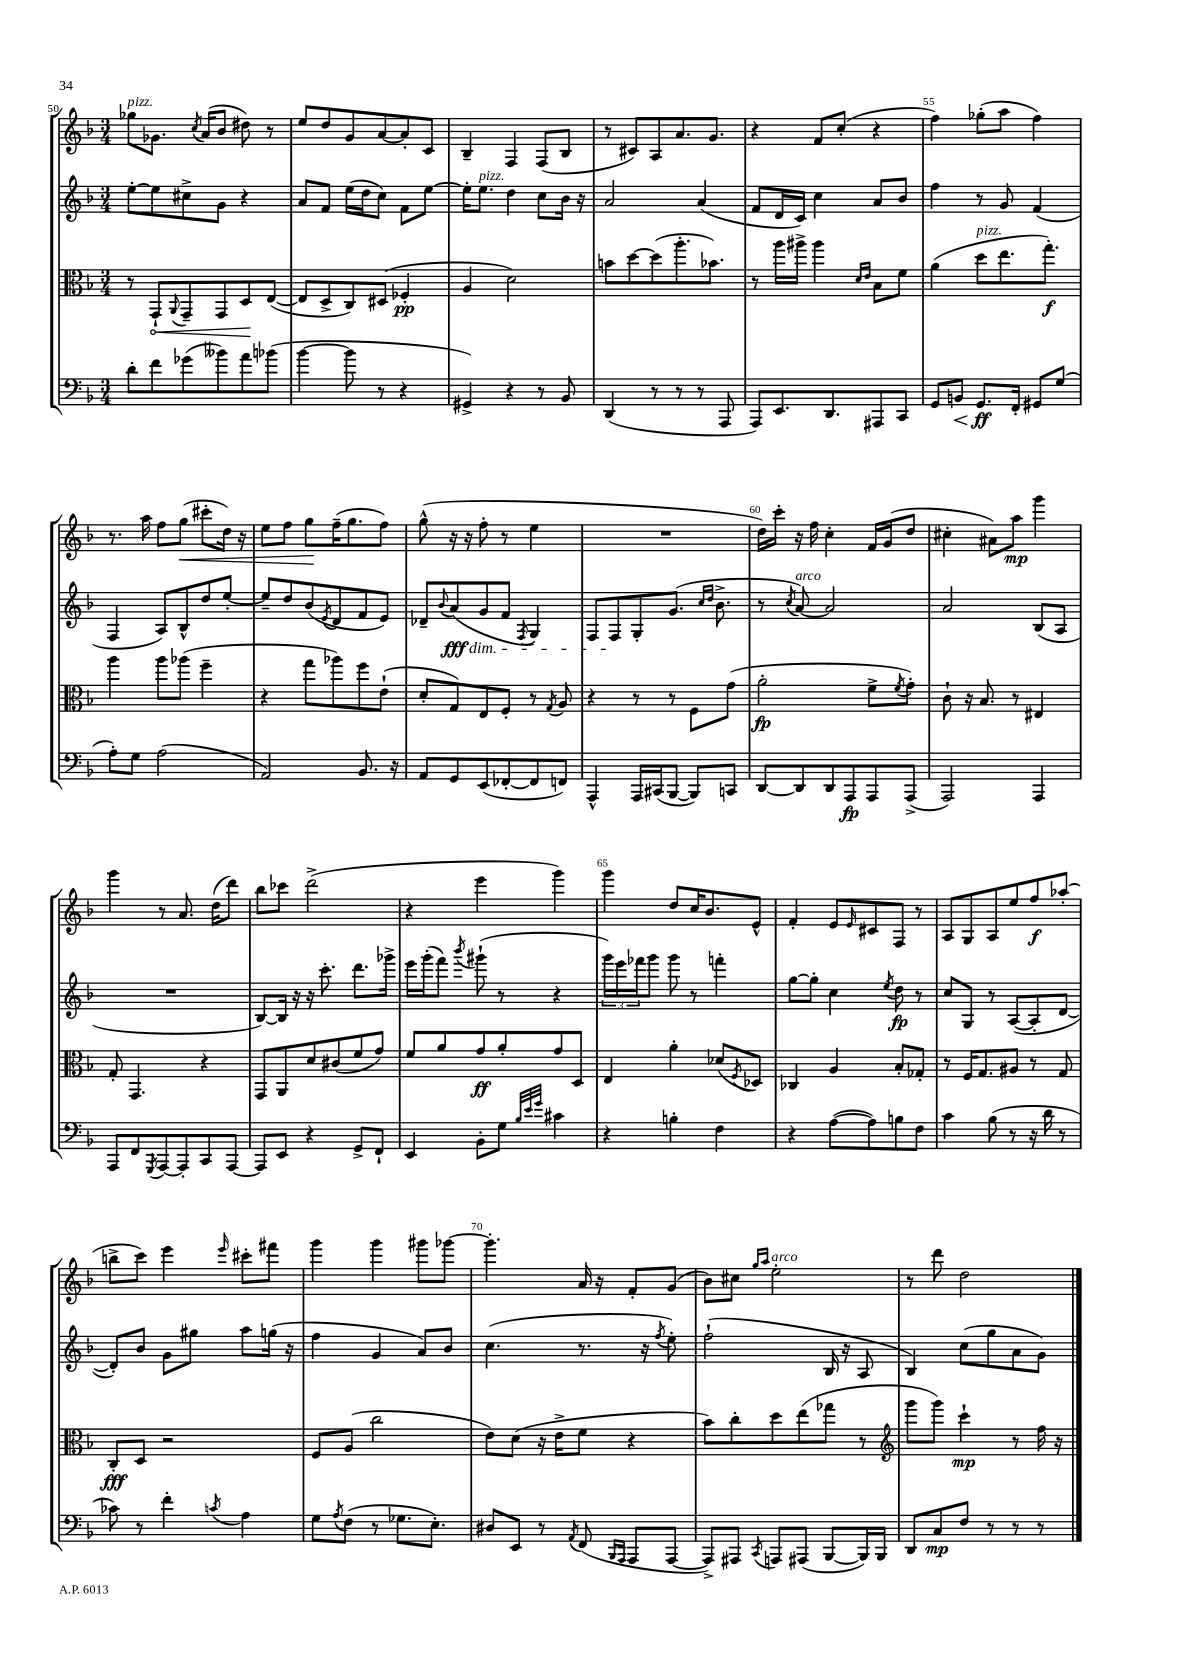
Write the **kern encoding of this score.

**kern	**kern	**kern	**kern
*staff4	*staff3	*staff2	*staff1
*clefF4	*clefC3	*clefG2	*clefG2
*k[b-]	*k[b-]	*k[b-]	*k[b-]
*M3/4	*M3/4	*M3/4	*M3/4
8d'\L	8r	[8ee'\L	8gg-\L
8f\	8GG`/L	8ee\]	8.g-\J
.	8qqAA/	.	.
(8g-\	8GG~/	8cc#^\	.
.	.	.	8qcc/
.	.	.	(16a/LK
8b--\)	8GG/	8g\J	8b-/J
8a\	8D/	4r	8dd#\)
(8b-\J	([8E/J	.	8r
=	=	=	=
[4b-\	8E/]L	8a/L	8ee/L
.	8D^/	8f/J	8dd/
8b-\]	8C/)	(16ee\LL	8g/
.	.	16dd\J	.
8r	(8D#/J	8cc\J)	[8a/
4r	4F-'/	8f\L	8a'/]
.	.	[8ee\J	8c/J
=	=	=	=
4GG#^/)	4A/	16ee'\]LK	4B-~/
.	.	8.ee\J	.
4r	2d\)	4dd\	4F/
8r	.	8cc\L	(8F/L
8BB-/	.	16b-\Jk	8B-/J
.	.	16r	.
=	=	=	=
(4DD/	8b\L	2a/	8r
.	[8dd\	.	8c#/L)
8r	(8dd\]	.	8A/
8r	8.aa'\	.	8.a/
8r	.	(4a/	.
.	8.b-\J)	.	8.g/J
8AAA/	.	.	.
=	=	=	=
8AAA/L)	8r	8f/L	4r
8.EE/	16aa\LL	16d/L	.
.	16aa#^\JJ	16c/JJ)	.
.	4aa#\	4cc\	8f/L
8.DD/	.	.	.
.	.	.	(8cc'/J
.	16qqd/LL	.	.
.	16qqe/JJ	.	.
8AAA#/	8B-\L	8a/L	4r
8CC/J	8f\J	8b-/J	.
=	=	=	=
8GG/L	(4a\	4ff\	4ff\)
8BB/J	.	.	.
8.GG/L	8dd\L	8r	(8gg-'\L
.	8.ee\	8g/	8aa\J
16FF'/Jk	.	.	.
8GG#/L	.	(4f/	4ff\)
.	8.gg'\J)	.	.
(8G/J	.	.	.
=	=	=	=
8A'\L)	4aa\	4F/	8.r
8G\J	.	.	.
.	.	.	16aa\
(2A\	8aa\L	8A/L)	8ff\L
.	(8aa-\J	8B-^^/	(8gg\J
.	4ff~\	8dd/	8ccc#'\L
.	.	[8ee'/J	16dd\Jk)
.	.	.	16r
=	=	=	=
2AA/)	4r	8ee~/]L	8ee\L
.	.	8dd/	8ff\J
.	8gg\L	(8b-/	8gg\L
.	.	8qe/	.
.	8aa-\)	8d/	(16ff~\K
.	.	.	8.gg\
8.BB-/	8ff\	8f/	.
.	(8e`\J	8e/J)	8ff\J)
16r	.	.	.
=	=	=	=
8AA/L	8d'/L	8d-~/L	(8gg^^\
.	.	8qqb-/	.
8GG/	8G/)	(8a/	16r
.	.	.	16r
(8EE/	8E/	8g/	8ff'\
[8FF-'/	8F'/J	8f/J	8r
.	.	8qF/	.
8FF-/]	8r	4G/)	4ee\
.	8qG/	.	.
8FF/J)	8A/	.	.
=	=	=	=
4AAA^^/	4r	8F/L	2.r
.	.	8F/	.
16AAA/LL	8r	8G'/	.
(16CC#/J	.	.	.
[8BBB-/J	8r	(8.g/J	.
8BBB-/]L)	8F\L	.	.
.	.	16qqcc/LL	.
.	.	16qqdd/JJ	.
.	.	8.b-^\	.
8CC/J	(8g\J	.	.
=	=	=	=
[8DD/L	2a'\	8r	16dd\LL)
.	.	.	16ccc'\JJ
.	.	8qcc/	.
8DD/]	.	[8a/)	16r
.	.	.	16ff\
8DD/	.	2a/]	4cc'\
8AAA/	.	.	.
8AAA/	8f^\L	.	16f/LL
.	.	.	(16g/J
.	8qf/	.	.
(8AAA^/J	8g'\J)	.	8dd/J
=	=	=	=
2AAA/)	8c`\	2a/	4cc#'\
.	16r	.	.
.	8.B-/	.	.
.	.	.	8a#\L)
.	8r	.	8aa\J
4AAA/	4E#/	(8B-/L	4ggg\
.	.	8A/J	.
=	=	=	=
8AAA/L	8G'/	2.r	4ggg\
8FF/	4.GG/	.	.
8qGGG/	.	.	.
[8AAA/	.	.	8r
8AAA'/]	.	.	8.a/
8CC/	4r	.	.
.	.	.	(16dd\LK
[8AAA/J	.	.	8ddd\J)
=	=	=	=
8AAA/]L	8GG/L	[8B-/L)	8bb-\L
8EE/J	8AA/	16B-/]Jk	8ccc-\J
.	.	16r	.
4r	8d/	16r	(2ddd^\
.	.	8.ccc'\	.
.	(8c#/	.	.
8GG^/L	8f/	8.ddd\L	.
8FF`/J	8g/J)	.	.
.	.	16ggg-^\Jk	.
=	=	=	=
4EE/	8f/L	16eee\LL	4r
.	.	(16ggg'\J	.
.	8a/	8fff\J)	.
.	.	8qbbb-/	.
8BB-'\L	8g/	(8ggg#`\	4eee\
8G\J	8a'/	8r	.
32qqB-/LLL	.	.	.
32qqe/	.	.	.
32qqg/JJJ	.	.	.
4c#\	8g/	4r	4ggg\)
.	8D/J	.	.
=	=	=	=
4r	4E/	24ggg\LL)	4ggg\
.	.	24eee\	.
.	.	24fff-\J	.
.	.	8ggg\J	.
4B'\	4a'\	8ggg\	8dd/L
.	.	8r	16cc/K
.	.	.	8.b-/
4F\	(8d-/L	4fff'\	.
.	8qF/	.	.
.	8D-/J)	.	8e^^/J
=	=	=	=
4r	4C-/	[8gg\L	4f'/
.	.	8gg'\]J	.
([8A\L	4A/	4cc\	8e/L
.	.	.	16qqe/
8A\])	.	.	8c#/
.	.	8qee/	.
8B\	8B-'/L	8dd\	8F/J
8F\J	8G-'/J	8r	8r
=	=	=	=
4c\	8r	8cc/L	8A/L
.	16F/LK	8G/J	8G/
.	8.G/	.	.
(8B-\	.	8r	8A/
8r	8A#/J	([8A/L	8ee/
16r	8r	8A'/]	8ff/
16d\	.	.	.
8r	8G/	[8d/J	(8aa-'/J
=	=	=	=
8c-\)	8C'/L	8d'/]L)	8bb^\L
8r	8D/J	8b-/J	8ccc\J)
4f'\	2r	8g\L	4eee\
.	.	8gg#\J	.
8qc/	.	.	16qqeee/
4A\	.	8aa\L	8ccc#'\L
.	.	(16gg\Jk	8fff#\J
.	.	16r	.
=	=	=	=
8G\L	8F/L	4ff\	4ggg\
8qA/	.	.	.
(8F\J	(8A/J	.	.
8r	2cc\	4g/	4ggg\
8.G-\L	.	.	.
.	.	8a/L)	8ggg#\L
8.E'\J)	.	.	.
.	.	8b-/J	[8ggg-\J
=	=	=	=
8D#/L	8e\L)	(4.cc\	4.ggg-'\]
8EE/J	(8d\J	.	.
8r	16r	.	.
.	16e^\LK	.	.
8qAA/	.	.	.
(8FF/	8f\J	8.r	16a/
.	.	.	16r
16qqBBB-/LL	.	.	.
16qqAAA/JJ	.	.	.
8AAA/L	4r	.	8f'/L
.	.	16r	.
.	.	8qff/	.
[8AAA/J	.	8ee'\)	(8g/J
=	=	=	=
8AAA^/]L)	8b-\L)	(2ff`\	8b-\L)
8AAA#/J	8cc'\	.	8cc#\J
.	.	.	16qqgg/LL
8qCC/	.	.	16qqaa/JJ
8AAA/L	8dd\	.	2ee'\
(8AAA#/J	(8ee\	.	.
[8BBB-/L	8gg-\J	16B-/	.
.	.	16r	.
16BBB-/]L)	8r	8A/	.
16BBB-/JJ	.	.	.
=	=	=	=
*	*clefG2	*	*
8DD/L	8ggg\L	4B-/)	8r
8C/	8ggg\J)	.	8ddd\
8F/J	4ccc`\	(8cc\L	2dd\
8r	.	8gg\	.
8r	8r	8a\	.
8r	16ff\	8g\J)	.
.	16r	.	.
==	==	==	==
*-	*-	*-	*-
